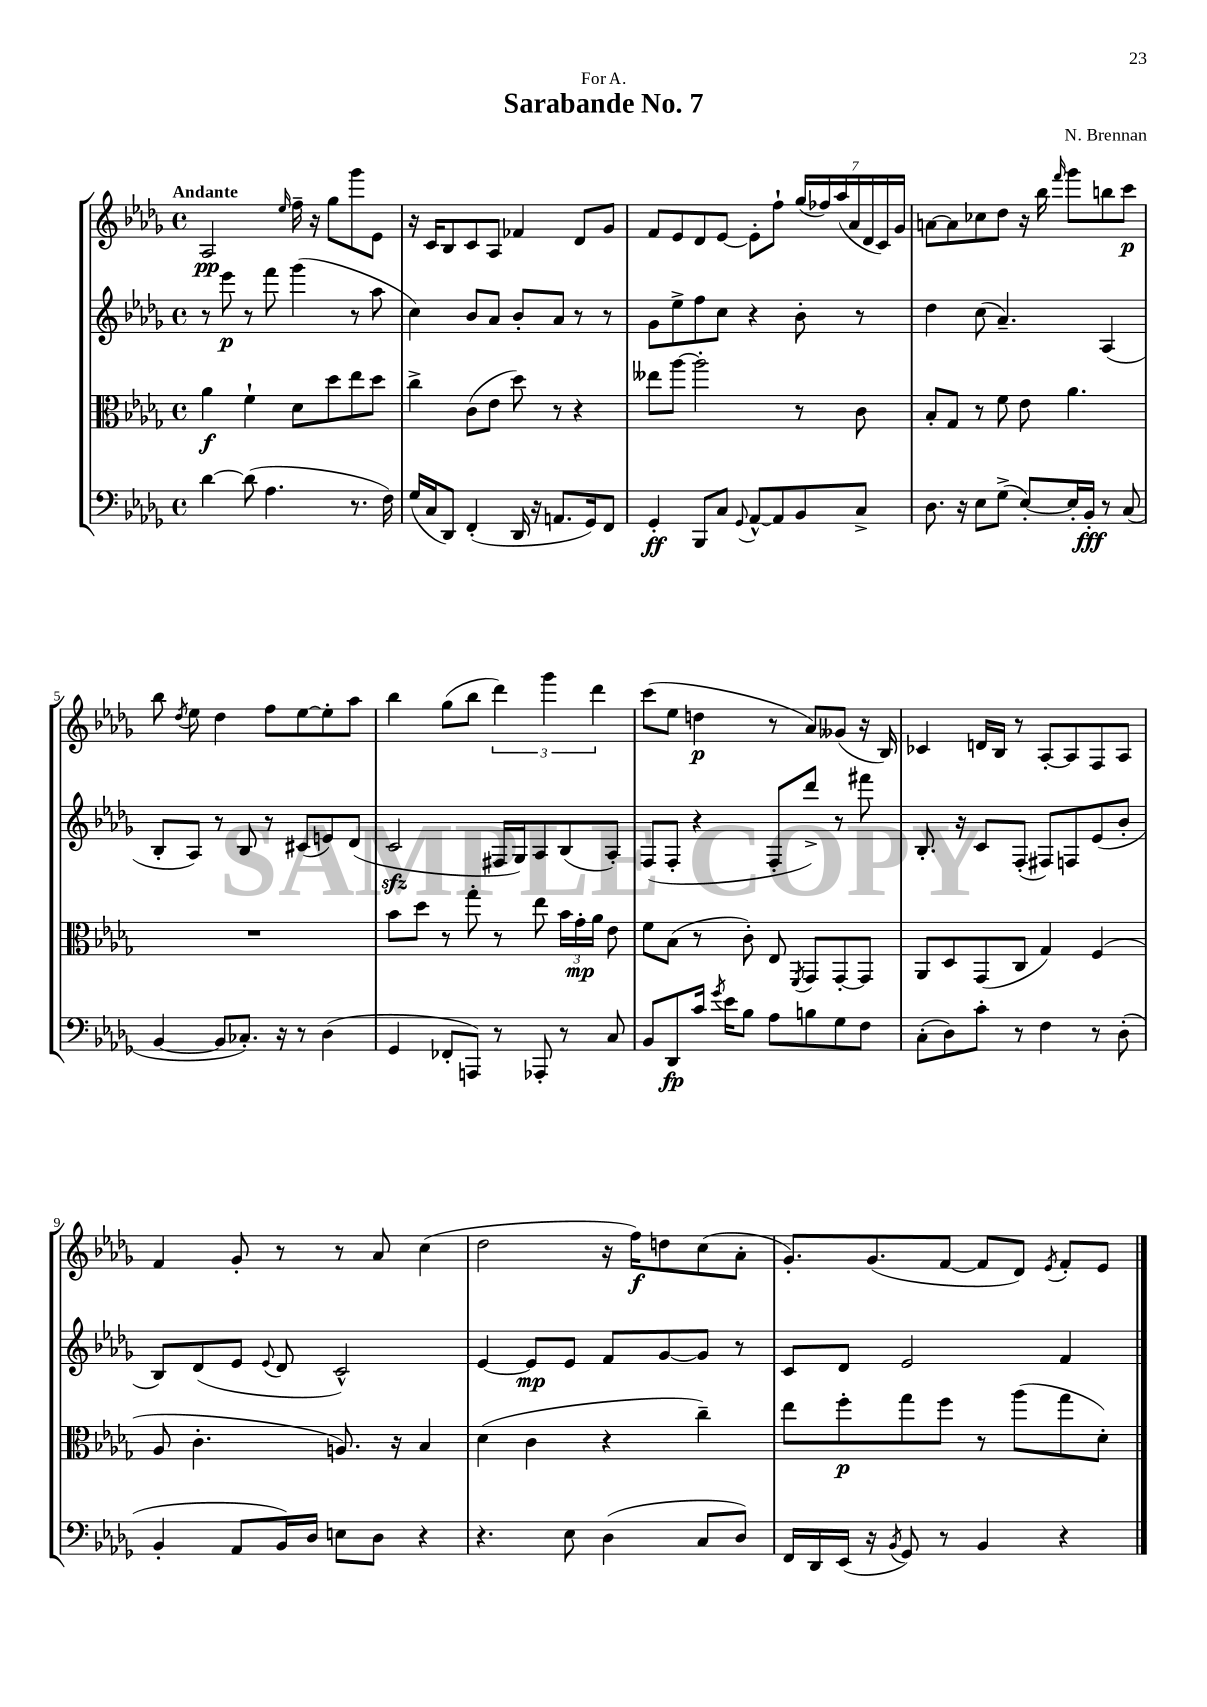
\header { title = "Sarabande No. 7" composer = "N. Brennan" dedication = "For A." }
<<
\new StaffGroup <<
\new Staff = "s0" {
    \clef treble \key des \major \defaultTimeSignature \time 4/4 \tempo "Andante"
    \autoBeamOff aes2\pp \grace { ees''16 } f''16-- r16 ges''8[ ges'''8 ees'8] |
    r16 c'16[ bes8 c'8 aes8] fes'4 des'8[ ges'8] |
    f'8[ ees'8 des'8 ees'8]~ ees'8[-. f''8]-! \tuplet 7/4 { ges''16[( fes''16) aes''16( aes'16 des'16 c'16) ges'16] } |
    a'8[~ a'8 ces''8 des''8] r16 bes''16 \grace { f'''16 } ges'''8[ b''8 c'''8]\p |
    bes''8 \acciaccatura { des''8 } ees''8 des''4 f''8[ ees''8~ ees''8-. aes''8] |
    bes''4 ges''8[( bes''8] \tuplet 3/2 { des'''4) ges'''4 des'''4 } |
    c'''8[( ees''8] d''4\p r8 aes'8[) geses'8]( r16 bes16) |
    ces'4 d'16[ bes16] r8 aes8[~-. aes8 f8 aes8] |
    f'4 ges'8-. r8 r8 aes'8 c''4( |
    des''2 r16 f''16[\f) d''8 c''8( aes'8]-. |
    ges'8.[-.) ges'8.( f'8]~ f'8[ des'8]) \acciaccatura { ees'8 } f'8[-. ees'8] \bar "|." |
}
\new Staff = "s1" {
    \clef treble \key des \major \defaultTimeSignature \time 4/4
    \autoBeamOff r8 ees'''8\p r8 f'''8 ges'''4( r8 aes''8 |
    c''4) bes'8[ aes'8] bes'8[-. aes'8] r8 r8 |
    ges'8[ ees''8-> f''8 c''8] r4 bes'8-. r8 |
    des''4 c''8( aes'4.--) aes4( |
    bes8[-. aes8]) r8 bes8 r8 cis'8[( e'8) des'8]( |
    c'2\sfz fis16[ ges16) aes8 bes8( aes8]-.) |
    f8[( f8]-. r4 f8[-. des'''8]->) r8 fis'''8 |
    bes8.-. r16 c'8[ f8]-.( fis8[) f8 ees'8( bes'8]-. |
    bes8[) des'8( ees'8] \appoggiatura { ees'8 } des'8 c'2-^) |
    ees'4~ ees'8[\mp ees'8] f'8[ ges'8~ ges'8] r8 |
    c'8[ des'8] ees'2 f'4 \bar "|." |
}
\new Staff = "s2" {
    \clef alto \key des \major \defaultTimeSignature \time 4/4
    \autoBeamOff aes'4\f f'4-! des'8[ des''8 ees''8 des''8] |
    c''4-> c'8[( ees'8] des''8) r8 r4 |
    eeses''8[ aes''8]~ aes''2-. r8 c'8 |
    bes8[-. ges8] r8 f'8 ees'8 aes'4. |
    R1 |
    bes'8[ des''8] r8 ges''8-. r8 ees''8 \tuplet 3/2 { bes'16[ ges'16-.\mp aes'16] } ees'8 |
    f'8[ bes8]( r8 c'8-.) ees8 \acciaccatura { f,8 } ges,8[ ges,8~-. ges,8] |
    aes,8[ des8 ges,8( c8] ges4) f4( |
    aes8 c'4.-. a8.) r16 bes4 |
    des'4( c'4 r4 c''4--) |
    ees''8[ f''8-.\p ges''8 f''8] r8 aes''8[( ges''8 des'8]-.) \bar "|." |
}
\new Staff = "s3" {
    \clef bass \key des \major \defaultTimeSignature \time 4/4
    \autoBeamOff des'4~ des'8( aes4. r8. f16) |
    ges16[( c16 des,8]) f,4-.( des,16 r16 a,8.[ ges,16) f,8] |
    ges,4-.\ff bes,,8[ c8] \appoggiatura { ges,8 } aes,8[~-^ aes,8 bes,8 c8]-> |
    des8. r16 ees8[ ges8]->( ees8[~-.) ees16-. bes,16]-.\fff r8 c8( |
    bes,4~ bes,8[ ces8.]-.) r16 r8 des4( |
    ges,4 fes,8[-. a,,8]) r8 aes,,8-. r8 c8 |
    bes,8[ des,8\fp c'16] \acciaccatura { ges'8 } ees'16[ bes8] aes8[ b8 ges8 f8] |
    c8[-.( des8) c'8]-. r8 f4 r8 des8-.( |
    bes,4-. aes,8[ bes,16) des16] e8[ des8] r4 |
    r4. ees8 des4( c8[ des8]) |
    f,16[ des,16 ees,16]( r16 \acciaccatura { bes,8 } ges,8) r8 bes,4 r4 \bar "|." |
}
>>
>>
